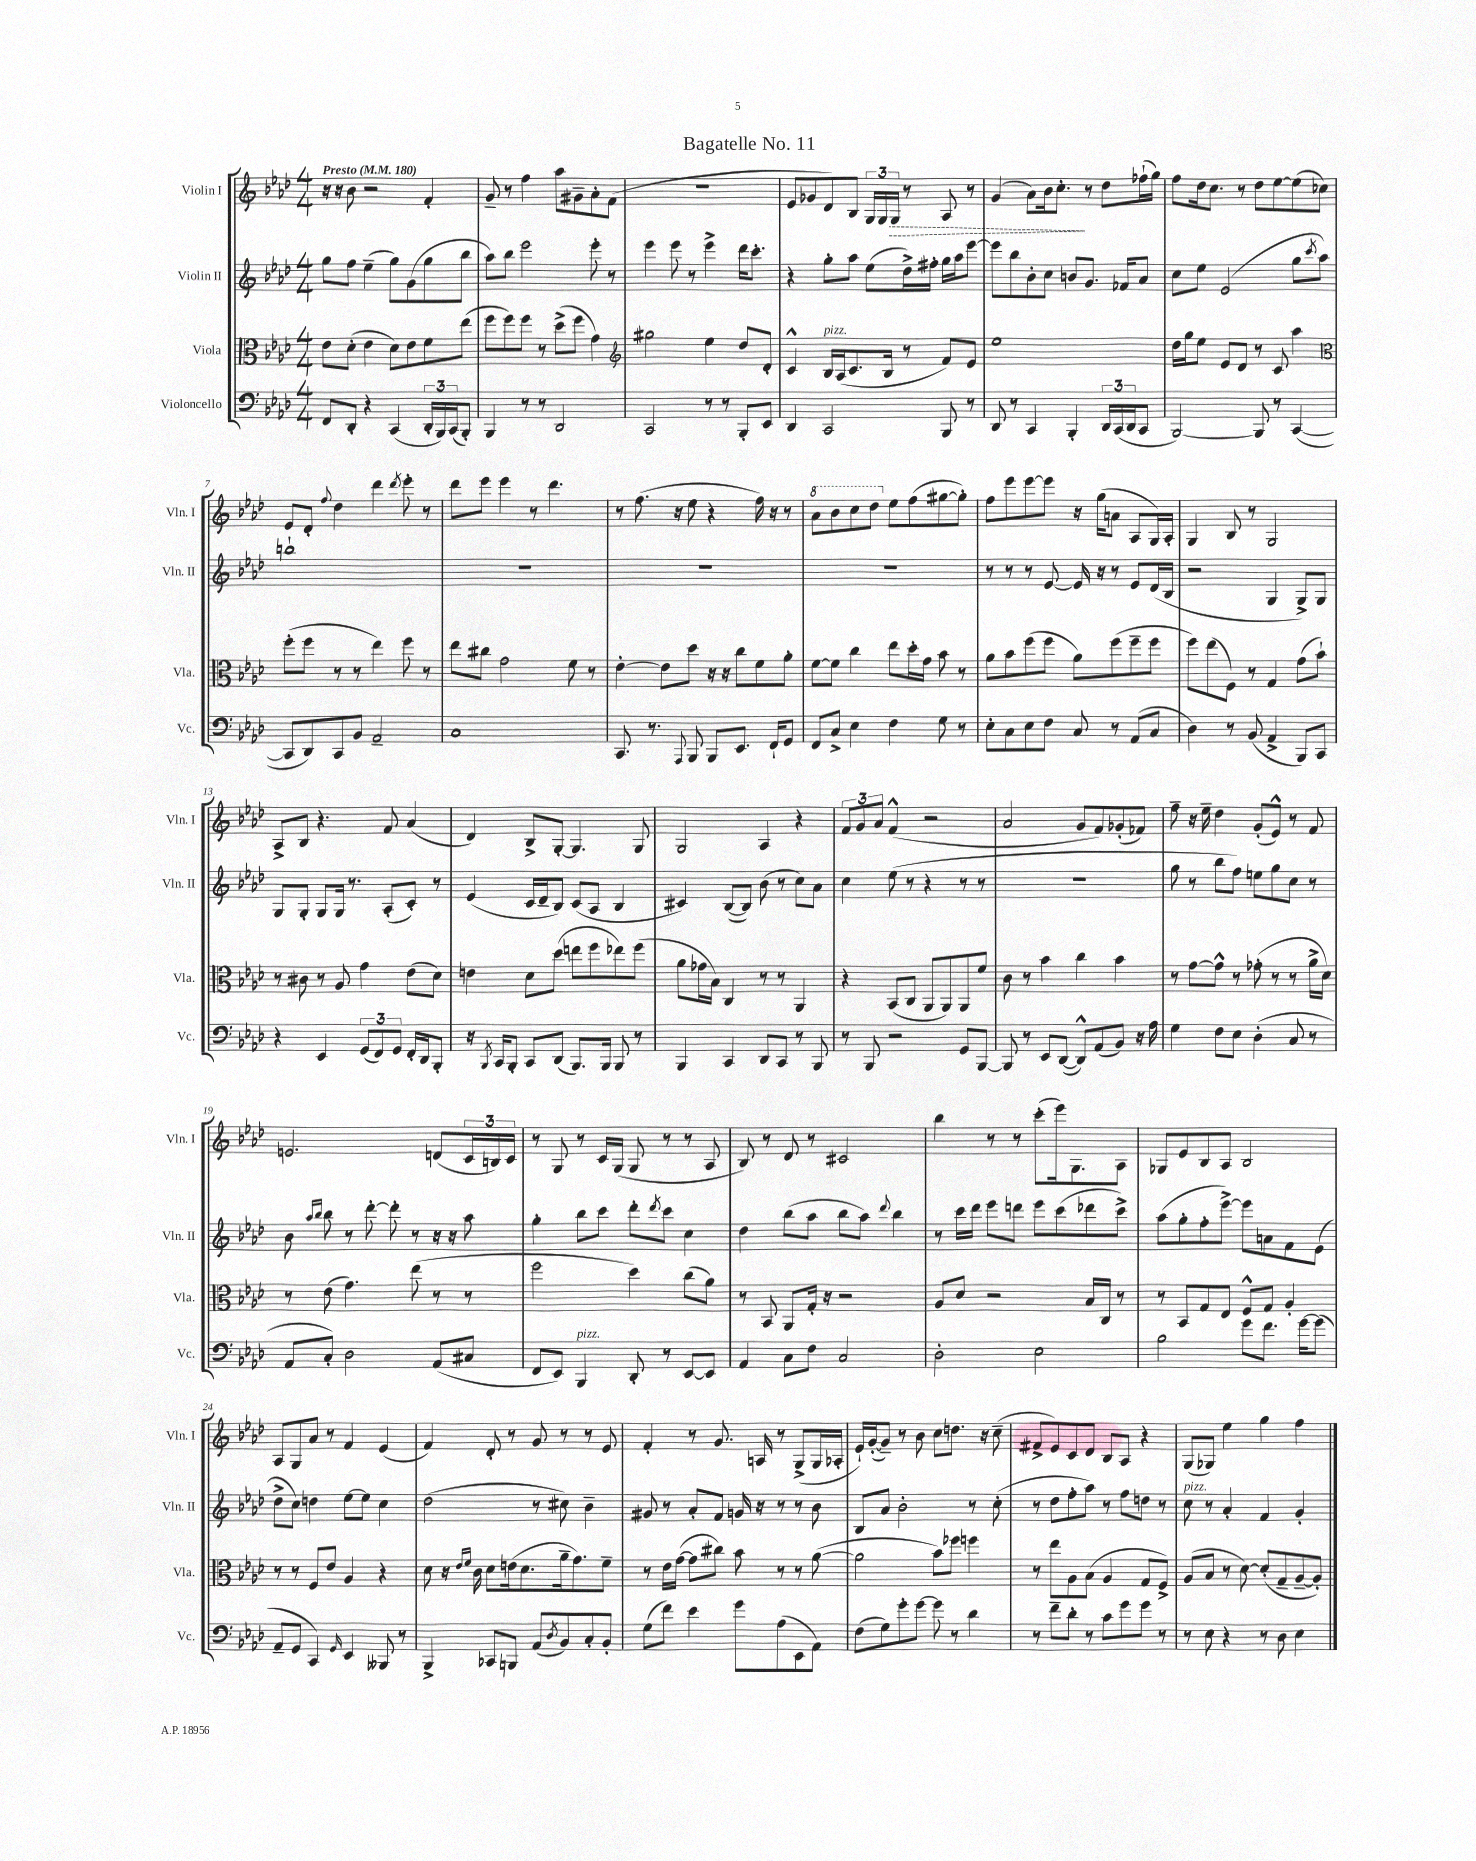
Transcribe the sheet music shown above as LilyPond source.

\header { title = "Bagatelle No. 11" }
<<
\new StaffGroup <<
\new Staff = "s0" \with { instrumentName = "Violin I" shortInstrumentName = "Vln. I" } {
    \clef treble \key aes \major \numericTimeSignature \time 4/4 \tempo "Presto" 4 = 180
    r16 r16 bes'8 r2 f'4-. |
    g'8-- r8 f''4 aes''8 gis'8-- aes'8-. f'8( |
    R1 |
    ees'8 ges'8 des'8) bes8 \tuplet 3/2 { g16 g16 \once \override Hairpin.style = #'dashed-line g16\> } r8 aes8 r8 |
    g'4( aes'8) bes'16 c''8.-.\! r8 des''8 fes''16-!( g''16) |
    f''8 des''16 c''8. r8 des''8 ees''8~ ees''8( ces''8) |
    ees'8 des'8-. \appoggiatura { f''8 } des''4 des'''4 \acciaccatura { des'''8 } ees'''8-. r8 |
    des'''8 ees'''8 ees'''4 r8 des'''4. |
    r8 f''8.( r16 ees''8 r4 f''16) r16 r8 |
    \ottava #1 aes''8 bes''8 c'''8 des'''8 \ottava #0 ees''8 f''8( gis''8~ gis''8-.) |
    f''8 ees'''8 ees'''8~ ees'''8 r16 g''16( a'8 aes8 g16) aes16-. |
    g4 bes8 r8 g2 |
    aes8-> bes8 r4. f'8 aes'4( |
    des'4) bes8-> g8~-. g4. g8 |
    g2 aes4 r4 |
    \tuplet 3/2 { f'8 g'8 aes'8 } f'4-^( r2 |
    aes'2 g'8 f'8) ges'8-.( fes'8) |
    f''8-- r16 ees''16-- des''4 g'8-.( ees'8-^) r8 f'8 |
    e'2. d'8( \tuplet 3/2 { c'16 b16) c'16 } |
    r8 g8 r8 c'16 g16( g8 r8 r8 aes8 |
    bes8) r8 des'8 r8 cis'2 |
    bes''4 r8 r8 c'''8-.( ees'''16) g8. aes8 |
    ges8 ees'8 bes8 aes8 bes2 |
    aes8 g8 aes'8 r8 f'4 ees'4( |
    f'4) des'8-. r8 g'8 r8 r8 ees'8 |
    f'4-. r8 g'8. a16 r8 g8->( g16 aes16-. |
    ees'16-!) g'16~-.( g'8--) r8 bes'8 c''8 d''8. r16 c''8--( |
    fis'8-> ees'8) c'8 des'8 bes8 aes8 r4 |
    g8( ges8) ees''4 g''4 f''4 \bar "|." |
}
\new Staff = "s1" \with { instrumentName = "Violin II" shortInstrumentName = "Vln. II" } {
    \clef treble \key aes \major \numericTimeSignature \time 4/4
    g''8 f''8 ees''4--( g''8) g'8( g''8 bes''8 |
    aes''8) bes''8 ees'''2 ees'''8-. r8 |
    ees'''4 ees'''8 r8 ees'''4-> des'''16 c'''8.-. |
    r4 g''8-. aes''8 ees''8( des''16->) fis''16-. g''16 aes''16 ees'''8~ |
    ees'''8 bes''8 bes'8-. c''8 b'8 g'8. fes'16 aes'8 |
    c''8 ees''8 ees'2( g''8 \acciaccatura { c'''8 } aes''8) |
    b''1-! |
    R1 |
    R1 |
    R1 |
    r8 r8 r8 ees'8~ ees'16 r16 r8 ees'8 des'16( bes16 |
    r2 g4 g8->) g8 |
    g8 g8-. g8 g16 r8. aes8-.( c'8-.) r8 |
    ees'4( c'16 des'16-- bes8) c'8( aes8 bes4 |
    cis'4) bes8~( bes8) bes'8( r8 c''8) aes'8 |
    c''4 ees''8( r8 r4 r8 r8 |
    R1 |
    g''8 r8 bes''8 f''8) e''8 g''8 c''8 r8 |
    bes'8 \grace { aes''16 bes''16 } bes''8 r8 des'''8~-. des'''8-. r8 r16 r16 aes''8 |
    g''4-. bes''8 c'''8 des'''8-. \acciaccatura { des'''8 } c'''8 c''4 |
    des''4 bes''8( aes''8 bes''8 aes''8) \appoggiatura { des'''8 } bes''4 |
    r8 c'''16 des'''16 ees'''8 d'''8 ees'''8 c'''8( des'''8 c'''8->) |
    aes''8( g''8-. f''8-. ees'''8~->) ees'''8 a'8 f'8 ees'8( |
    des''8-> c''8) d''4 ees''8~ ees''8 c''4 |
    des''2( r8 cis''8) bes'4-- |
    gis'8 r8 aes'8-. f'8 g'16 r16 r8 r8 bes'8 |
    bes8 aes'8 bes'2-. r8 c''8-.( |
    r8 des''8 f''8-. aes''8) r8 f''8 d''8 r8 |
    c''8^\markup { \italic "pizz." } r8 aes'4-. f'4 g'4-. \bar "|." |
}
\new Staff = "s2" \with { instrumentName = "Viola" shortInstrumentName = "Vla." } {
    \clef alto \key aes \major \numericTimeSignature \time 4/4
    ees'8 des'8-.( ees'4 des'8) ees'8 f'8 ees''8( |
    f''8 f''8) f''8 r8 des''8->( f''8 g'4) |
    \clef treble gis''2 ees''4 des''8 des'8-. |
    c'4-^ bes16^\markup { \italic "pizz." } aes16( c'8. bes16 r8 f'8) ees'8 |
    ees''1 |
    des''16 g''16 ees''8 ees'8 des'8 r8 c'8 aes''4 |
    \clef alto f''8-.( f''8 r8 r8 ees''4) f''8 r8 |
    ees''8 cis''8 g'2 f'8 r8 |
    ees'4~-. ees'8 des''8 r16 r16 c''8 f'8 aes'8-. |
    f'8~ f'8 c''4 ees''8 des''16-. g'16 bes'8 r8 |
    aes'8 bes'8 f''8( f''8 aes'8) f''8( f''8-- f''8 |
    f''8) ees''8( f8) r8 g4 g'8( bes'8-!) |
    r8 cis'8 r8 aes8 g'4 ees'8( des'8) |
    e'4 des'8 des''8( e''8 f''8 ees''8) f''8( |
    aes'8 ges'16 bes16) c4 r8 r8 aes,4 |
    r4 bes,8( c8 aes,8 aes,8) aes,8 f'8 |
    c'8 r8 bes'4 c''4 bes'4 |
    r8 g'8~ g'8-^ r8 ges'8-.( r8 r8 aes'16-> des'16) |
    r8 ees'8( g'4.) ees''8( r8 r8 |
    f''2 des''4) c''8( aes'8) |
    r8 bes,8 aes,8 g16-. r16 r2 |
    aes8 des'8 r2 bes16 c16 r8 |
    r8 bes,8 g8 ees8 f8-^ g8 aes4-. |
    r8 r8 f8 ees'8 aes4 r4 |
    des'8 r16 \grace { ees'16 f'16 } c'16 des'8 e'16( des'8. aes'16-- g'8.) f'8-- |
    r8 ees'16 g'16~( g'8 cis''8) bes'8 r8 r8 aes'8~( |
    aes'2 bes'8) fes''8 f''4 |
    r8 ees''8 aes8 bes8( aes4 g8 f8->) |
    aes8( bes8 r8 des'8~) des'8-.( g8-- aes8~-- aes8-.) \bar "|." |
}
\new Staff = "s3" \with { instrumentName = "Violoncello" shortInstrumentName = "Vc." } {
    \clef bass \key aes \major \numericTimeSignature \time 4/4
    f,8 des,8-. r4 c,4( \tuplet 3/2 { des,16-. bes,,16) c,16( } bes,,8-.) |
    bes,,4 r8 r8 des,2 |
    c,2 r8 r8 bes,,8-. ees,8 |
    des,4 c,2 bes,,8 r8 |
    des,8 r8 c,4 bes,,4-. \tuplet 3/2 { des,16 c,16( des,16 } c,8 |
    bes,,2~) bes,,8 r8 c,4~( |
    c,8 des,8) c,8 bes,8 aes,2-- |
    c1 |
    c,8. r8. \appoggiatura { aes,,8 } bes,,8 bes,,8 ees,8. f,16-! g,8 |
    f,8 c8-> ees4 f4 g8 r8 |
    ees8-. c8 ees8 f8 c8 r8 aes,8( c8 |
    des4) r8 bes,8( aes,4-> bes,,8) c,8 |
    r4 ees,4 \tuplet 3/2 { g,8( f,8) g,8 } f,16-. des,16 bes,,8-. |
    r16 \acciaccatura { bes,,8 } c,16 bes,,8-. c,8 des,8( bes,,8.) bes,,16 bes,,8 r8 |
    bes,,4 c,4 des,8 c,8 r8 bes,,8 |
    r8 bes,,8 r2 g,8 bes,,8~ |
    bes,,8 r8 ees,8 des,8~( des,8-^) aes,8( bes,8) r16 aes16 |
    g4 f8 ees8 des4-.( c8 r8 |
    aes,8 c8-.) des2 aes,8( cis8 |
    f,8 ees,8) bes,,4^\markup { \italic "pizz." } des,8-. r8 ees,8~ ees,8 |
    aes,4 c8 f8 c2 |
    des2-. ees2 |
    bes2 g'8 f'8. g'16~ g'8( |
    aes,8-- g,8 c,4) \grace { g,16 } ees,4 beses,,8 r8 |
    bes,,4-> ces,8 b,,8 aes,8( \acciaccatura { des8 } bes,8) c8-. bes,8-. |
    g8( f'8) ees'4 g'8 aes8( ees,8 aes,8) |
    f8( g8) g'8-. g'8~ g'8 r8 des'4 |
    r8 f'8-- des'8-. r8 c'8 g'8 g'8 r8 |
    r8 ees8 r4 r8 des8 ees4 \bar "|." |
}
>>
>>
